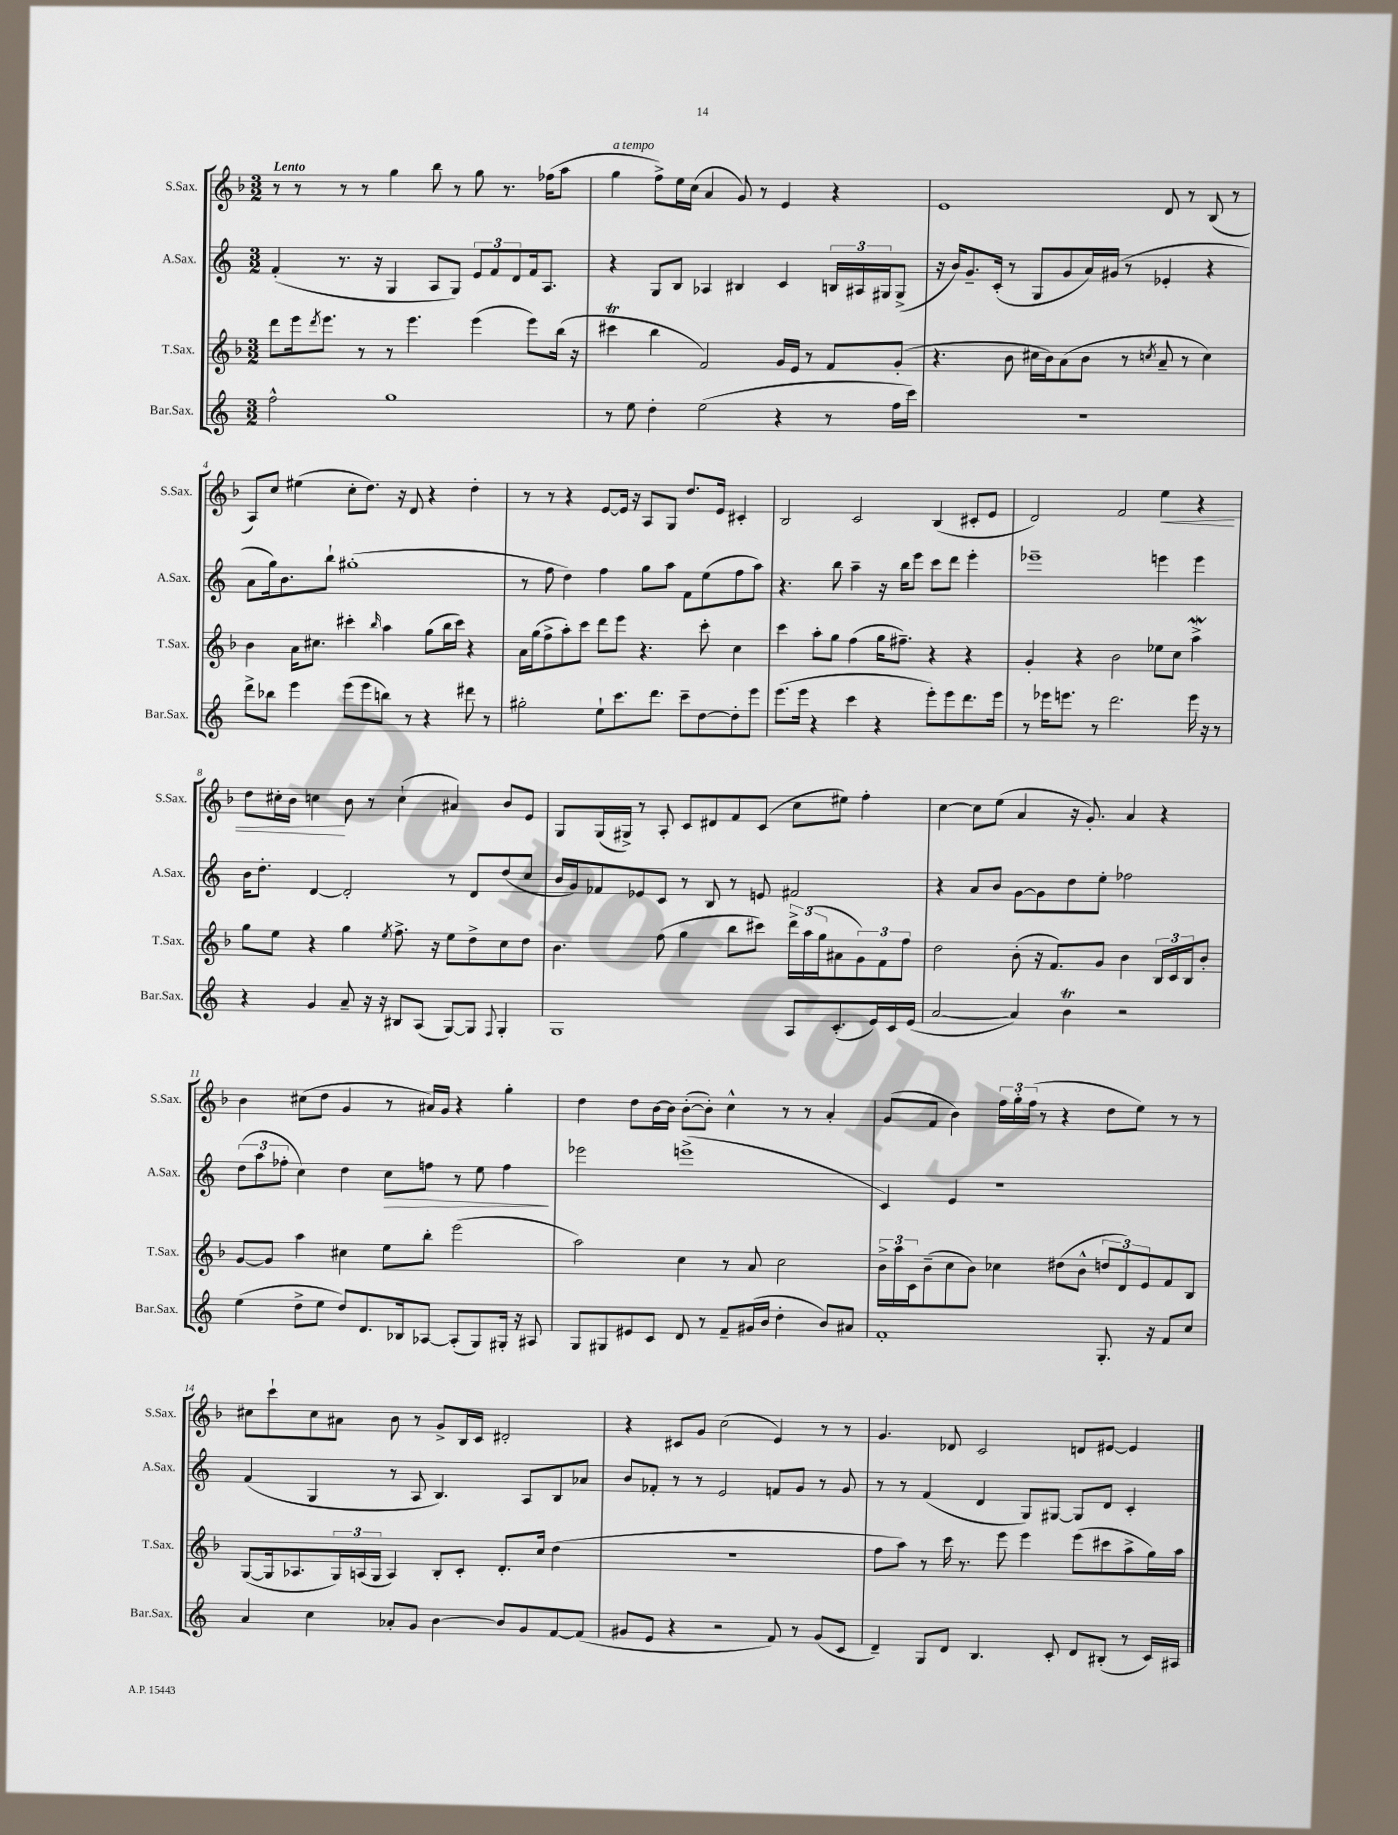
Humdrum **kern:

**kern	**kern	**kern	**kern
*staff4	*staff3	*staff2	*staff1
*clefG2	*clefG2	*clefG2	*clefG2
*k[]	*k[b-]	*k[]	*k[b-]
*M3/2	*M3/2	*M3/2	*M3/2
2ff^^	8ddd	(4f'	8r
.	16eee	.	8r
.	8qddd	.	.
.	8.eee	.	.
.	.	8.r	8r
.	8r	.	8r
.	.	16r	.
1gg	8r	4G	4gg
.	4.eee	.	.
.	.	8A	8bb-
.	.	8G)	8r
.	(4eee	12e	8gg
.	.	12f	.
.	.	.	8.r
.	.	12d	.
.	8eee)	16f	.
.	.	8.A	(16ff-
.	(16bb-	.	8aa
.	16r	.	.
=	=	=	=
8r	4ccc#	4r	4gg
8ee	.	.	.
4dd'	4bb-	8G	8ff^)
.	.	8B	16ee
.	.	.	(16cc
(2ee	2f)	4A-	4a
.	.	4B#	8g)
.	.	.	8r
4r	16g	4c	4e
.	16e	.	.
.	8r	.	.
8r	8f	24B	4r
.	.	24A#	.
.	.	24G#	.
16ff	(8g'	(8G#^	.
16ccc)	.	.	.
=	=	=	=
1.r	4.r	16r	1e
.	.	16b)	.
.	.	8.g~	.
.	.	(16c'	.
.	8b-	8r	.
.	16cc#	8G	.
.	16b-)	.	.
.	(8a	8g	.
.	8b-	16a)	.
.	.	(16g#	.
.	8r	8r	.
.	8qcc	.	.
.	8a~	4e-'	8d
.	8r	.	8r
.	4cc)	4r	(8B-
.	.	.	8r
=	=	=	=
8ddd^	4b-	8a	8A)
8bb-	.	16gg)	8cc
.	.	8.b	.
4eee	16a	.	(4ee#
.	8.cc#	.	.
.	.	8bb`	.
(8eee	4ccc#'	(1gg#'	8cc'
8eee	.	.	8.dd)
.	16qqbb-	.	.
8bb)	4aa	.	.
.	.	.	16r
8r	.	.	8d
4r	(8gg	.	4r
.	16bb-	.	.
.	16ccc#)	.	.
8ddd#	4r	.	4dd'
8r	.	.	.
=	=	=	=
2gg#'	16a	8r	8r
.	(16gg	.	.
.	8ff^	8ff	8r
.	8aa')	4dd)	4r
.	8ccc	.	.
8ee`	8ddd	4ff	[8e
8.ccc	8eee	.	16e]
.	.	.	16r
.	4.r	8gg	8A
8.ddd	.	.	.
.	.	8aa	8G
8ccc~	.	8f	8.dd
[8dd	8ccc'	(8ee	.
.	.	.	16e
8dd']	4cc	8ff	4c#'
8eee	.	8aa)	.
=	=	=	=
(8.eee	4ccc	4.r	2B-
16eee	.	.	.
4r	8aa'	.	.
.	8gg	8bb	.
4ccc	(4ff	4aa~	2c
4r	16gg	16r	.
.	8.ff#~)	16bb	.
.	.	8eee	.
8eee')	4r	8ccc	(4B-
8eee	.	8ddd	.
8.ddd	4r	4eee'	8c#'
.	.	.	8e
16eee	.	.	.
=	=	=	=
8r	4g'	1eee-~	2d)
16eee-	.	.	.
8.eee	.	.	.
.	4r	.	.
8r	.	.	.
2.ddd	2b-	.	2f
.	8ee-	4eee	4ee
.	8cc	.	.
16eee	4aa^	4eee	4r
16r	.	.	.
8r	.	.	.
=	=	=	=
4r	8gg	16b	8dd
.	.	8.dd'	.
.	8ee	.	16cc#'
.	.	.	16b-
4g	4r	[4d	4cc
8a~	4gg	2d']	8b-
16r	.	.	8r
16r	.	.	.
.	8qee	.	.
8B#	8.ff^	.	(4cc`
(8A	.	.	.
.	16r	.	.
[8G)	8ee	8r	4a#)
8G]	8dd^	8d	.
8qqF	.	.	.
4G'	8cc	(8dd	8b-
.	8dd	8cc	8e
=	=	=	=
1G	4.b-	16b	8G
.	.	16g)	.
.	.	8f-	(16G
.	.	.	16G#^)
.	.	8e-	8r
.	(8ff	8c	8A'
.	4gg	8r	8c
.	.	8B	8d#
.	8bb-	8r	8f
.	8ccc#)	8e	(8c
8A	24ddd^	2f#	8cc
.	(24aa	.	.
.	24gg	.	.
(8.c'	8a#	.	8ee#)
.	12g)	.	4ff'
16e)	.	.	.
.	12f	.	.
16c	.	.	.
.	12ff	.	.
(16e	.	.	.
=	=	=	=
[2a	2dd	4r	[4cc
.	.	8a	8cc]
.	.	8b	(8ee
4a])	(8b-'	[8g	4a
.	16r	8g]	.
.	8.f)	.	.
4b	.	8dd	16r
.	.	.	8.g')
.	8g	8ee'	.
2r	4b-	2ff-	4a
.	24B-	.	4r
.	24c	.	.
.	24B-	.	.
.	8b-'	.	.
=	=	=	=
(4ee	[8g	(12dd	4b-
.	.	12aa	.
.	8g]	.	.
.	.	12ff-'	.
8dd^	4aa	4cc)	(8cc#
8ee	.	.	8dd
8dd)	4cc#	4dd	4g
8.d	.	.	.
.	8ee	8cc	8r
16B-	.	.	.
[8A-	8bb-'	8ff	16a#)
.	.	.	16g
(8A-']	(2eee	8r	4r
8G)	.	8ee	.
16G#'	.	4ff	4gg'
16r	.	.	.
8A#	.	.	.
=	=	=	=
8G	2aa)	2eee-	4dd
8G#	.	.	.
8e#	.	.	8dd
8c	.	.	[16b-
.	.	.	16b-]
8d	4cc	(1eee^	([8b-'
8r	.	.	8b-'])
8f~	8r	.	4cc^^
(16g#	8a	.	.
16b	.	.	.
4dd'	2cc	.	8r
.	.	.	8r
8b)	.	.	4a'
8a#	.	.	.
=	=	=	=
1f'	24b-^	4c)	(8g
.	24aa	.	.
.	24c	.	.
.	(8b-~	.	8f
.	8cc	4e	4b-)
.	8b-)	.	.
.	4cc-	1r	24ff
.	.	.	24gg'
.	.	.	(24ff
.	.	.	8r
.	(8dd#	.	4r
.	8b-^^	.	.
8.G'	12dd	.	8dd
.	12d)	.	.
.	.	.	8ee)
.	12e	.	.
16r	.	.	.
8f	8f	.	8r
8cc	8B-	.	8r
=	=	=	=
4a	([8G	(4f	8cc#
.	16G]	.	8ccc`
.	8.A-	.	.
4cc	.	4G	8cc#
.	24G)	.	8a#
.	(24A	.	.
.	24G	.	.
8a-'	4A)	8r	8b-
8g	.	8A	8r
[4b	8B-'	4.B)	8g^
.	8c'	.	16B-
.	.	.	16c
8b]	8.d'	.	2d#'
8g	.	8A	.
.	16cc	.	.
[8f	(4dd	8B	.
(8f]	.	8a-	.
=	=	=	=
8g#	1.r	8b	4r
8e	.	8f-'	.
4r	.	8r	8c#
.	.	8r	8g
2r	.	2e	(2cc
8f)	.	8f	4e)
8r	.	8g	.
(8g#	.	8r	8r
8c	.	8g	8r
=	=	=	=
4d~)	8ff	8r	4.g
.	8aa)	8r	.
8G	8r	(4f	.
8d	16ccc	.	8d-
.	8.r	.	.
4.B	.	4d	2c
.	8eee	.	.
.	4eee	8G)	.
8c'	.	[8G#	.
8d	(8eee	8G#]	8d
(8B#'	8ccc#	8d	[8e#
8r	8aa^	4c'	4e#]
16c)	16gg)	.	.
16A#	16aa	.	.
==	==	==	==
*-	*-	*-	*-
